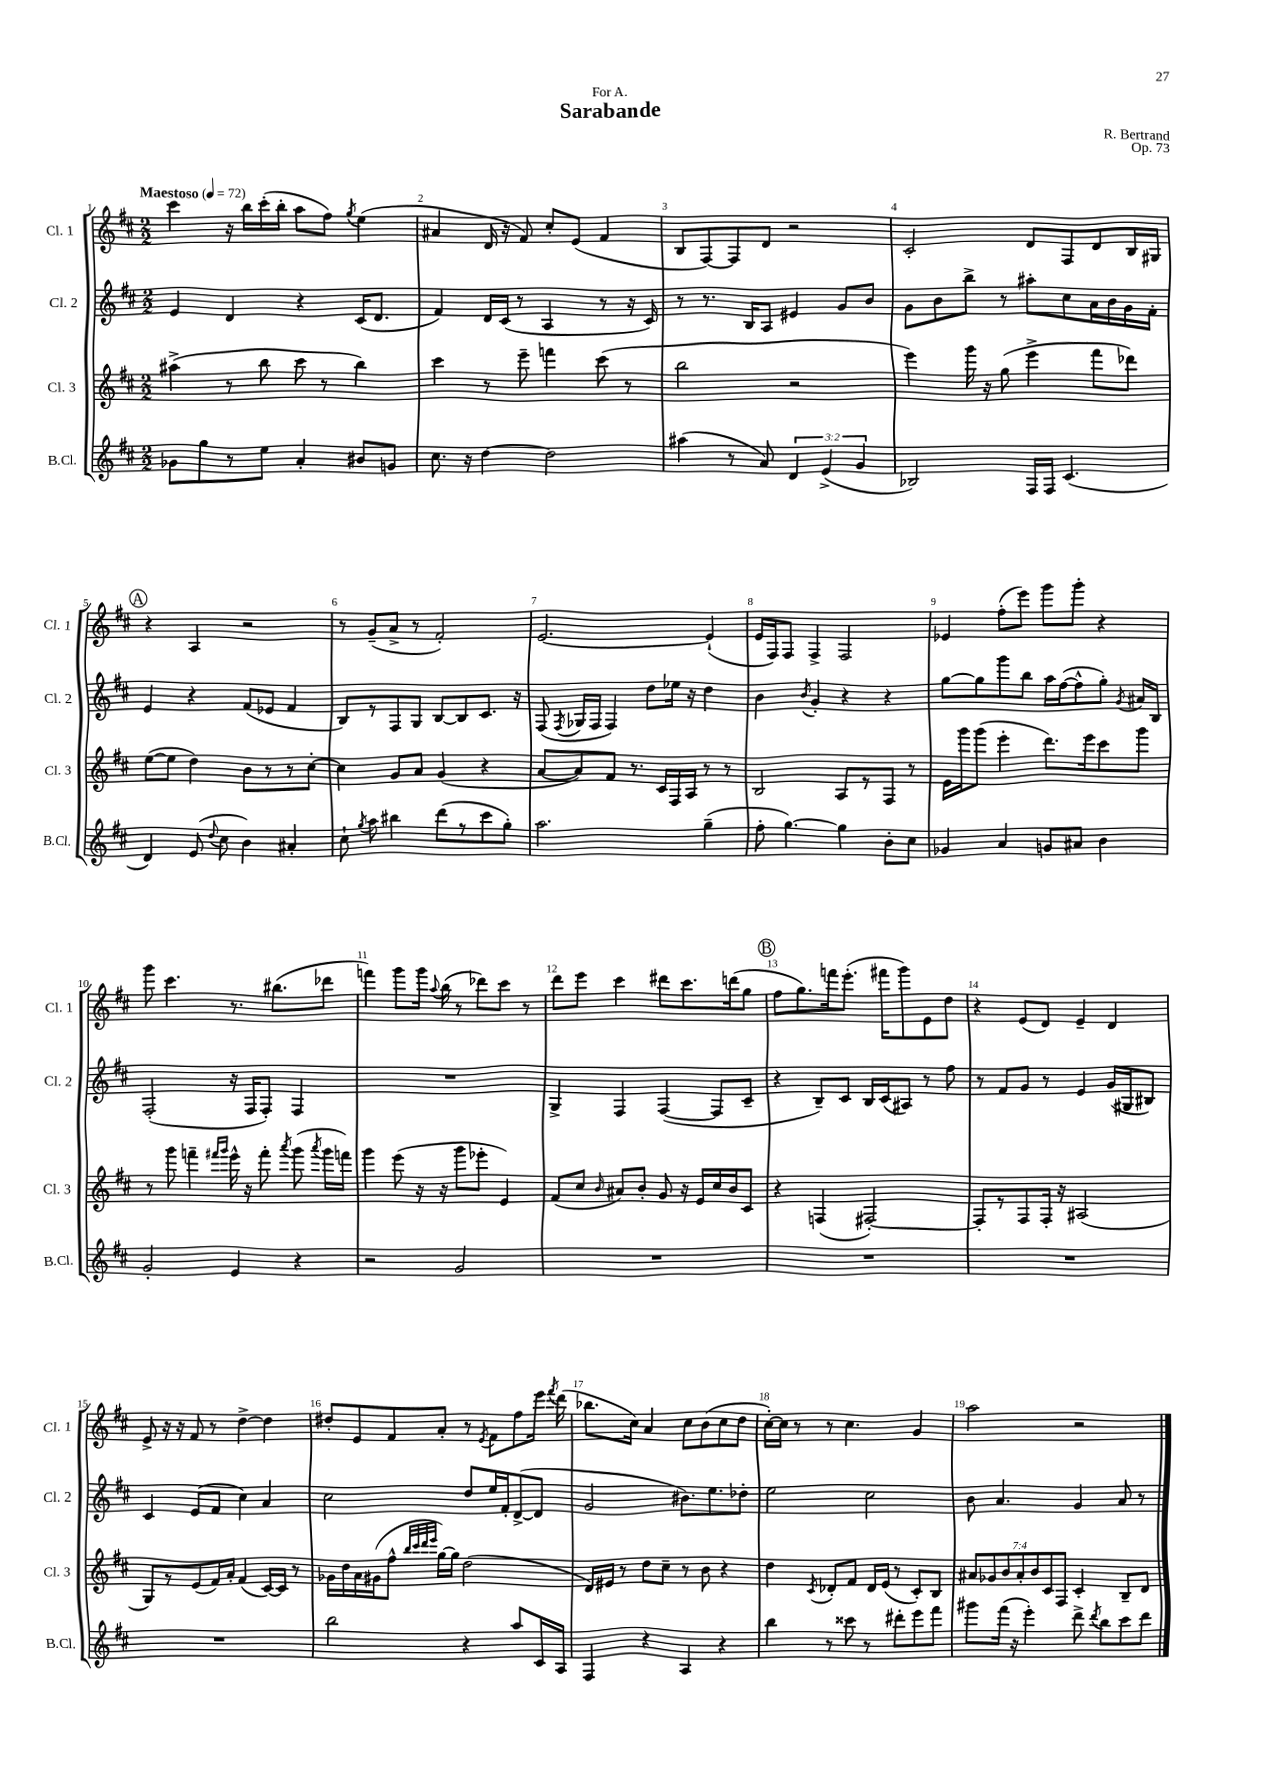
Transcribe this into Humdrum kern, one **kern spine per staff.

**kern	**kern	**kern	**kern
*staff4	*staff3	*staff2	*staff1
*clefG2	*clefG2	*clefG2	*clefG2
*k[f#c#]	*k[f#c#]	*k[f#c#]	*k[f#c#]
*M2/2	*M2/2	*M2/2	*M2/2
*MM72	*MM72	*MM72	*MM72
8g-	(4aa#^	4e	4ccc#
8gg	.	.	.
8r	8r	4d	16r
.	.	.	16bb
8ee	8bb	.	(16ccc#'
.	.	.	16bb'
4a'	8ccc#	4r	8aa
.	8r	.	8ff#)
.	.	.	8qgg
8b#	4bb)	(16c#	(4ee
.	.	8.d	.
8g	.	.	.
=	=	=	=
8.cc#	4ccc#	4f#)	4a#
16r	.	.	.
[4dd	8r	16d	16d
.	.	(16c#	16r
.	8eee~	8r	8f#)
2dd]	4fff	4A	8cc#'
.	.	.	(8e
.	(8ccc#	8r	4f#
.	8r	16r	.
.	.	16c#)	.
=	=	=	=
(4aa#	2bb	8r	8B
.	.	8.r	[8F#)
8r	.	.	8F#]
.	.	16B	.
8a)	.	8A	8d
6d	2r	4e#	2r
(6e^	.	.	.
.	.	8g	.
6g	.	.	.
.	.	8b	.
=	=	=	=
2B-)	4eee)	8g	2c#'
.	.	8b	.
.	16ggg	8bb^	.
.	16r	.	.
.	(8gg	8r	.
16F#	4eee^	8aa#'	8d
16F#	.	.	.
(4.c#	.	8cc#	8F#
.	8fff#	16a	8d
.	.	16b	.
.	8ddd-)	16g	16B
.	.	16f#'	16G#
=	=	=	=
4d)	([8ee	4e	4r
.	8ee]	.	.
(8e	4dd)	4r	4A
8qqdd	.	.	.
8cc#	.	.	.
4b)	8b	(8f#	2r
.	8r	8e-	.
4a#'	8r	4f#	.
.	[8cc#'	.	.
=	=	=	=
8cc#`	4cc#]	8B)	8r
8qgg	.	.	.
8aa	.	8r	(8g~
4bb#	8g	8F#	8a^
.	8a	8G	8r
(8ddd	(4g	[8B	2f#')
8r	.	8B]	.
8ccc#	4r	8.c#	.
8gg')	.	.	.
.	.	16r	.
=	=	=	=
2.aa	[8a	(8F#	[2.e
.	.	8qF#	.
.	8a])	16G-	.
.	.	16F#	.
.	8f#	4F#)	.
.	8.r	.	.
.	.	8dd	.
.	16c#	.	.
.	16F#	16ee-	.
.	16A	16r	.
(4gg~	8r	4dd	(4e`]
.	8r	.	.
=	=	=	=
8ff#'	2B	4b	16e
.	.	.	16F#)
[4.gg)	.	.	8F#
.	.	8qb	.
.	.	4g'	4F#^
4gg]	8A	4r	2F#
.	8r	.	.
8b'	8F#	4r	.
8cc#	8r	.	.
=	=	=	=
4g-	16e	[8gg	4e-
.	16ggg	.	.
.	(8ggg	8gg]	.
4a	4eee'	8ggg	(8ff#'
.	.	8bb	8eee)
8g	8.ddd)	16aa	8ggg
.	.	([16ff#	.
8a#	.	8ff#^^]	8ggg'
.	16eee	.	.
4b	8ccc#	8gg')	4r
.	.	8qg	.
.	8ggg	16a#	.
.	.	16B	.
=	=	=	=
2g'	8r	(2F#'	8ggg
.	8ggg	.	4.ccc#
.	4fff~	.	.
.	16qqfff#	.	.
.	16qqggg	.	.
4e	16eee^^	16r	8.r
.	16r	16F#	.
.	8fff#'	8F#')	.
.	.	.	(8.bb#
.	8qaaa	.	.
4r	(8ggg	4F#	.
.	8qaaa	.	.
.	16ggg	.	8ddd-
.	16fff)	.	.
=	=	=	=
2r	4ggg	1r	4fff)
.	(8eee	.	8ggg
.	16r	.	16ggg
.	.	.	8qqaa
.	16r	.	(16bb
2g	8ggg	.	8r
.	8eee-'	.	8ddd-)
.	4e)	.	8ccc#
.	.	.	8r
=	=	=	=
1r	(8f#	4G^	8ddd
.	8cc#	.	8eee
.	16qqb	.	.
.	8a#)	4F#	4ccc#
.	8b'	.	.
.	8g	([4F#	8ddd#
.	16r	.	8.ccc#
.	16e	.	.
.	16cc#	8F#]	.
.	16b	.	(16ddd
.	8c#	8c#~	8gg
=	=	=	=
1r	4r	4r	8ff#
.	.	.	8.gg)
.	(4F	8B~)	.
.	.	.	16fff
.	.	8c#	(8.eee'
.	[2F#')	16B	.
.	.	(16c#	16fff#
.	.	8A#)	8ggg)
.	.	8r	8e
.	.	8ff#	8dd
=	=	=	=
1r	8F#']	8r	4r
.	8r	8f#	.
.	8F#	8g	(8e
.	16F#'	8r	8d)
.	16r	.	.
.	(2A#	4e	4e~
.	.	(16g	4d
.	.	16G#	.
.	.	8B#)	.
=	=	=	=
1r	8G)	4c#	8e^
.	8r	.	16r
.	.	.	16r
.	(8e	(8e	8f#
.	16f#)	8f#	8r
.	16a'	.	.
.	(4f#	4cc#)	[4dd^
.	[16c#)	4a	4dd]
.	16c#]	.	.
.	8r	.	.
=	=	=	=
2bb	16g-	2cc#	8dd#'
.	16dd	.	.
.	16a	.	8e
.	(16g#	.	.
.	8ff#^^	.	8f#
.	32qqbb	.	.
.	32qqccc#	.	.
.	32qqddd	.	.
.	32qqeee	.	.
.	[16gg)	.	8a'
.	16gg]	.	.
4r	(2dd	8dd	8r
.	.	.	8qe
.	.	16ee	8f#
.	.	16f#'	.
8aa	.	([8d^	8ff#
16c#	.	8d]	16eee
.	.	.	8qfff#
16A	.	.	(16ddd
=	=	=	=
4F#	16d)	2g	8.bb-
.	16e#	.	.
.	8r	.	.
.	.	.	16cc#)
4r	8dd	.	4a
.	8cc#~	.	.
4A	8r	8.b#)	8cc#
.	8b	.	(8b
.	.	8.ee	.
4r	4r	.	8cc#
.	.	8dd-'	8dd
=	=	=	=
4bb	4dd	2ee	[16cc#')
.	.	.	16cc#]
.	.	.	8r
.	8qc#	.	.
8r	8d-'	.	8r
8ccc##	8f#	.	4.cc#
8r	16d-	2cc#	.
.	(16e	.	.
8ddd#'	8r	.	.
8eee	8c#')	.	4g
8fff#	8B	.	.
=	=	=	=
8ggg#	14a#	8b	2aa
.	14g-	.	.
(16fff#	.	4.a	.
.	14b	.	.
16r	.	.	.
.	14a#'	.	.
4eee')	.	.	.
.	14b	.	.
.	14c#	.	.
.	14F#	.	.
8ddd^	4c#'	4g	2r
8qddd	.	.	.
8bb	.	.	.
8ccc#	8B~	8a	.
8ddd	8d	8r	.
==	==	==	==
*-	*-	*-	*-
